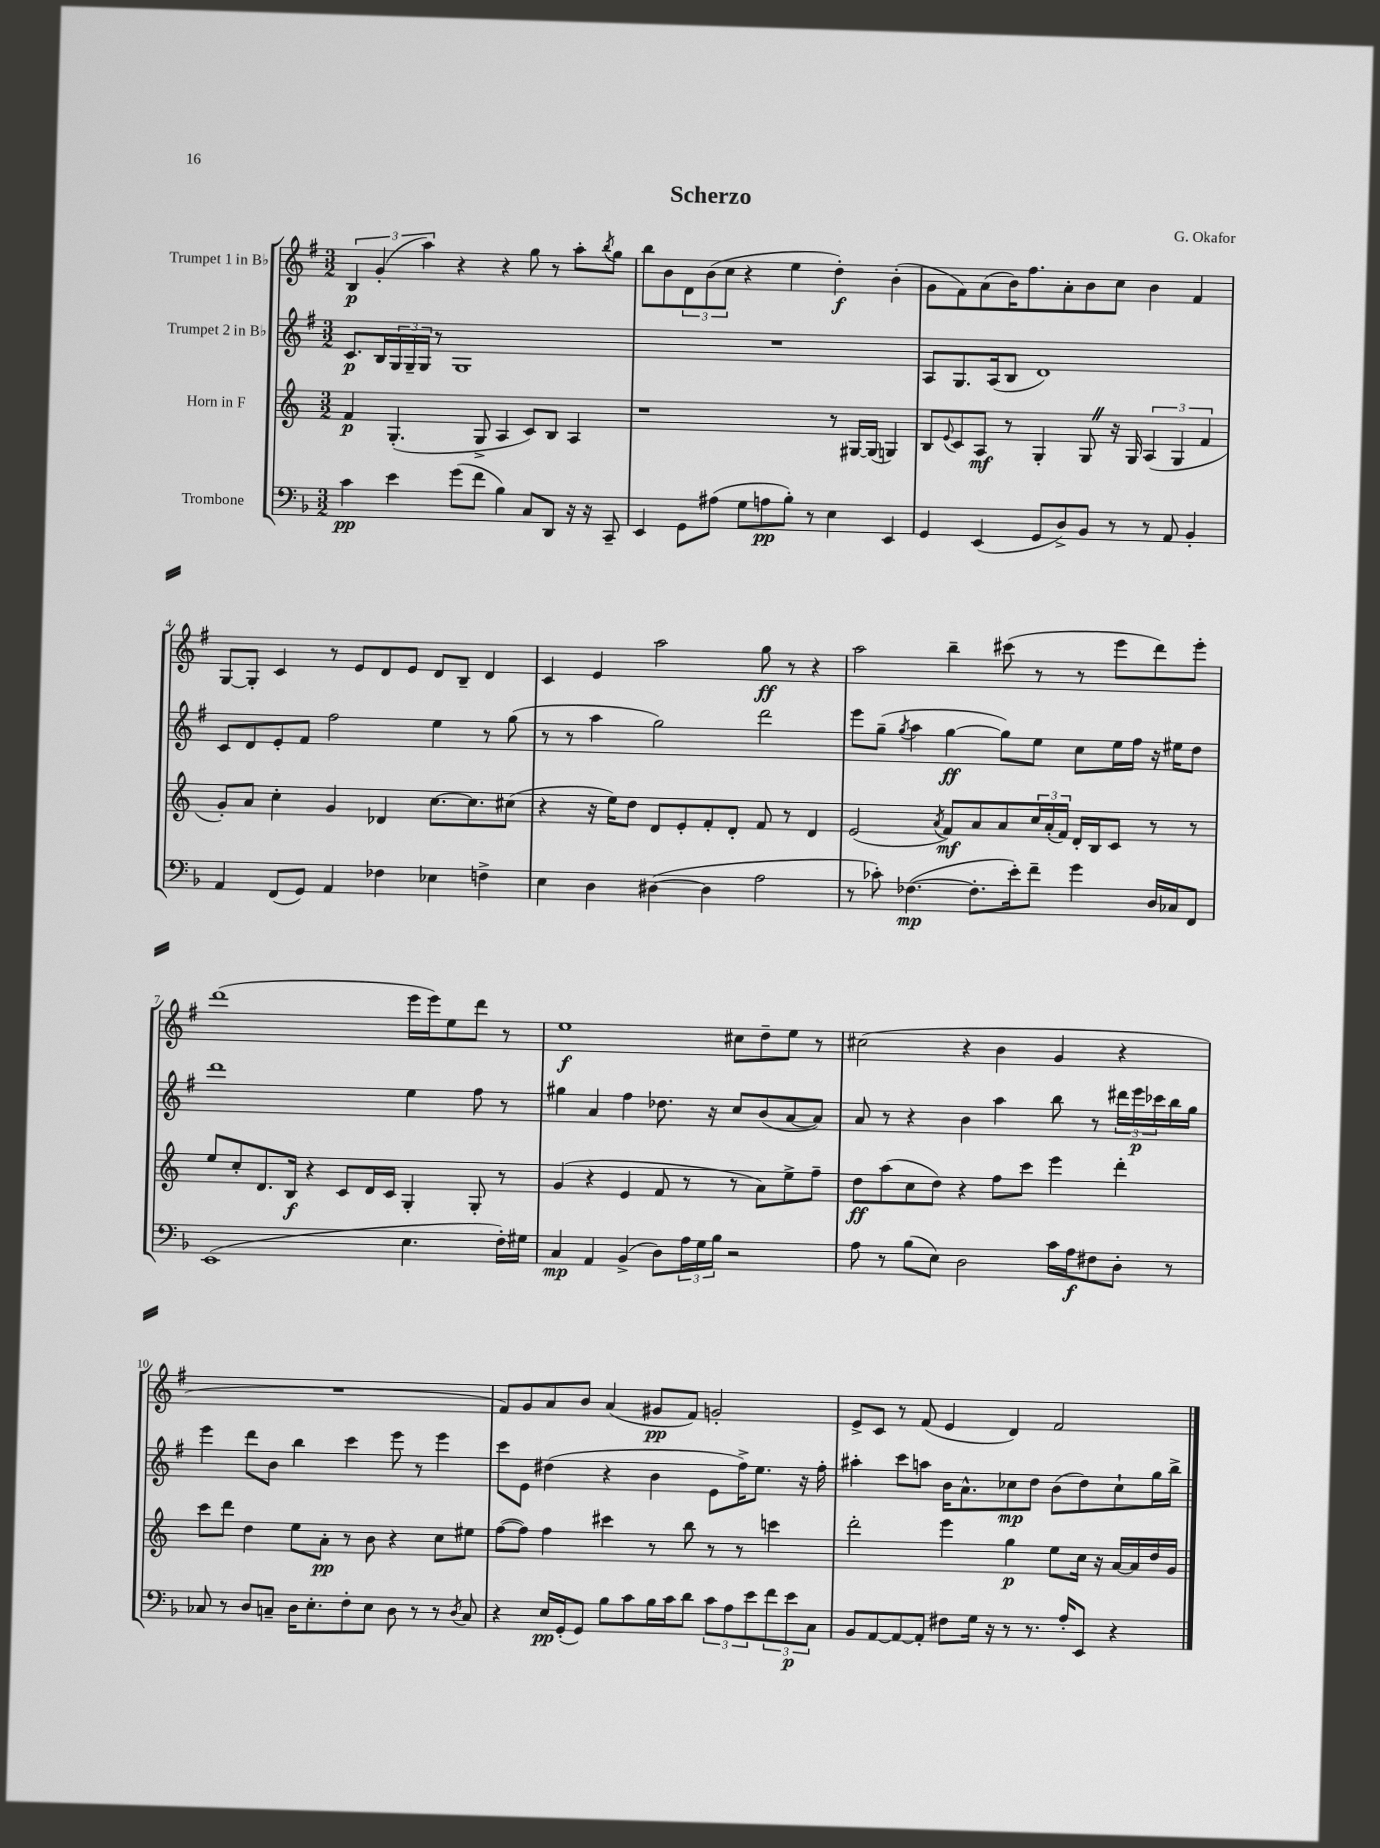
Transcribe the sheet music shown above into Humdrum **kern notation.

**kern	**kern	**kern	**kern
*staff4	*staff3	*staff2	*staff1
*clefF4	*clefG2	*clefG2	*clefG2
*k[b-]	*k[]	*k[f#]	*k[f#]
*M3/2	*M3/2	*M3/2	*M3/2
4c\	4f/	8.c/L	6B/
.	.	.	(6g'/
.	.	16B/L	.
4e\	(4.G'/	24G/	.
.	.	24G~/	.
.	.	24G/JJ	6aa\)
.	.	8r	.
(8g\L	.	1G	4r
8f\J	8G^/	.	.
4B-\)	4A/	.	4r
8C/L	8c/L)	.	8gg\
8DD/J	8B/J	.	8r
16r	4A/	.	8aa'\L
16r	.	.	.
.	.	.	8qbb/
8CC~/	.	.	8gg\J
=	=	=	=
4EE/	1r	1.r	8bb\L
.	.	.	8b\
8GG\L	.	.	12d\
.	.	.	(12b\
(8A#\J	.	.	.
.	.	.	12cc\J
8G\L	.	.	4r
8A\	.	.	.
8B-'\J)	.	.	4ee\
8r	.	.	.
4E\	8r	.	4dd'\)
.	[16G#/LL	.	.
.	(16G#/]JJ	.	.
4EE/	4G/)	.	(4b'\
=	=	=	=
4GG/	8B/L	8A/L	8g\L
.	8qqe/	.	.
.	8c/	8.G/	8f#\)
(4EE/	8A/J	.	(8a\
.	.	(16A/k	.
.	8r	8B/J	16b\K)
.	.	.	8.ff#\
8GG/L	4G'/	1d)	.
8D^/)	.	.	8a'\
8BB-/J	8G/	.	8b\
8r	16r	.	8cc\J
.	16G/	.	.
8r	(6A/	.	4b\
8AA/	.	.	.
.	6G/	.	.
4BB-'/	.	.	4f#/
.	6f/	.	.
=	=	=	=
4AA/	8g'/L)	8c/L	[8G/L
.	8a/J	8d/	8G'/]J
(8FF/L	4cc'\	8e'/	4c/
8GG/J)	.	8f#/J	.
4AA/	4g/	2ff#\	8r
.	.	.	8e/L
4F-\	4d-/	.	8d/
.	.	.	8e/J
4E-\	[8.cc\L	4ee\	8d/L
.	.	.	8B~/J
.	8.cc\]	.	.
4F^\	.	8r	4d/
.	(8cc#\J	(8gg\	.
=	=	=	=
4E\	4r	8r	4c/
.	.	8r	.
4D\	16r	4aa\	4e/
.	16ee\LK)	.	.
.	8dd\J	.	.
([4D#\	8d/L	2gg\)	2aa\
.	8e'/	.	.
4D#\]	8f'/	.	.
.	8d'/J	.	.
2A\	8f/	2ddd\	8gg\
.	8r	.	8r
.	4d/	.	4r
=	=	=	=
8r	(2e/	8eee\L	2aa\
8c-'\)	.	(8gg~\J	.
.	.	8qgg/	.
([4.F-\	.	4aa\	.
.	8qa/	.	.
.	8f/L)	[4gg\	4bb~\
8.F-'\]L	8a/	.	.
.	8a/	8gg\]L)	(8ccc#\
16e'\k)	.	.	.
8f~\J	24cc/L	8ee\J	8r
.	(24a'/	.	.
.	24f/JJ)	.	.
4g\	16d'/LL	8cc\L	8r
.	16B/J	.	.
.	8c/J	16ee\L	8eee\L
.	.	16ff#\JJ	.
16D/LL	8r	16r	8ddd\)
16C-/J	.	16ee#\LK	.
8FF/J	8r	8dd\J	8eee'\J
=	=	=	=
(1EE	8ee/L	1ddd	(1ddd
.	8cc'/	.	.
.	8.d/	.	.
.	16B/Jk	.	.
.	4r	.	.
.	8c/L	.	.
.	16d/L	.	.
.	16c/JJ	.	.
4.E\	4G'/	4ee\	16eee\LL
.	.	.	16eee\J)
.	.	.	8ee\
.	8G'/	8ff#\	8ddd\J
16F'\LL)	8r	8r	8r
16G#\JJ	.	.	.
=	=	=	=
4C/	(4g/	4gg#\	1ee
4AA/	4r	4a/	.
(4BB-^/	4e/	4ff#\	.
8D\L)	8f/	8.dd-\	.
24A\L	8r	.	.
24G\	.	.	.
.	.	16r	.
24B-\JJ	.	.	.
2r	8r	8cc/L	8cc#\L
.	8a\L)	(8b/	8dd~\
.	8ee^\	[8a/	8ee\J
.	8ff~\J	8a/]J)	8r
=	=	=	=
8A\	8dd\L	8a/	(2cc#\
8r	(8aa\	8r	.
(8B-\L	8cc\	4r	.
8E\J)	8dd\J)	.	.
2D\	4r	4b\	4r
.	8ff\L	4aa\	4b\
.	8ccc\J	.	.
16c\LL	4eee\	8bb\	4g/
16A\J	.	.	.
8F#\	.	8r	.
8D'\J	4ddd'\	24ddd#\LL	4r
.	.	24eee\	.
.	.	24ccc-\	.
8r	.	16bb\	.
.	.	16gg\JJ	.
=	=	=	=
8C-/	8ccc\L	4eee\	1.r
8r	8ddd\J	.	.
8D/L	4dd\	8ddd\L	.
8C~/J	.	8b\J	.
16D\LK	8ee\L	4bb\	.
8.E'\	.	.	.
.	8a'\J	.	.
8F'\	8r	4ccc\	.
8E\J	8b\	.	.
8D\	4r	8eee\	.
8r	.	8r	.
8r	8cc\L	4eee\	.
8qD/	.	.	.
8C/	8ee#\J	.	.
=	=	=	=
4r	([8ff\L	8ccc\L	8f#/L)
.	8ff\]J)	8e\J	8g/
16E/LL	4ff\	(4dd#\	8a/
(16GG'/J	.	.	.
8GG/J)	.	.	8b/J
8B-\L	4ccc#\	4r	(4a/
8c\	.	.	.
16B-\L	8r	4b\	8g#/L
16c\J	.	.	.
8d\J	8bb\	.	8f#/J)
12c\L	8r	8e\L	2g'/
12A\	.	.	.
.	8r	16ff#^\K)	.
12e\	.	.	.
.	.	8.ee\J	.
12f\	4ccc\	.	.
12e\	.	.	.
.	.	16r	.
12C\J	.	.	.
.	.	16ff#'\	.
=	=	=	=
8BB-/L	2ddd'\	4aa#'\	8e^/L
[8AA/	.	.	8c/J
8AA/_	.	8ccc\L	8r
8AA'/]J	.	8aa\J	(8f#/
8F#\L	4eee\	16b\LK	4e/
.	.	8.a^^\	.
16G\Jk	.	.	.
16r	.	.	.
8r	4gg\	8cc-\	4d/)
8.r	.	8dd\J	.
.	8ee\L	(8b\L	2f#/
16A'/LK	.	.	.
8EE/J	16cc\Jk	8dd\)	.
.	16r	.	.
4r	[16a/LL	8cc-`\	.
.	16a/]	.	.
.	16dd/	16gg\L	.
.	16g/JJ	16bb^\JJ	.
==	==	==	==
*-	*-	*-	*-
